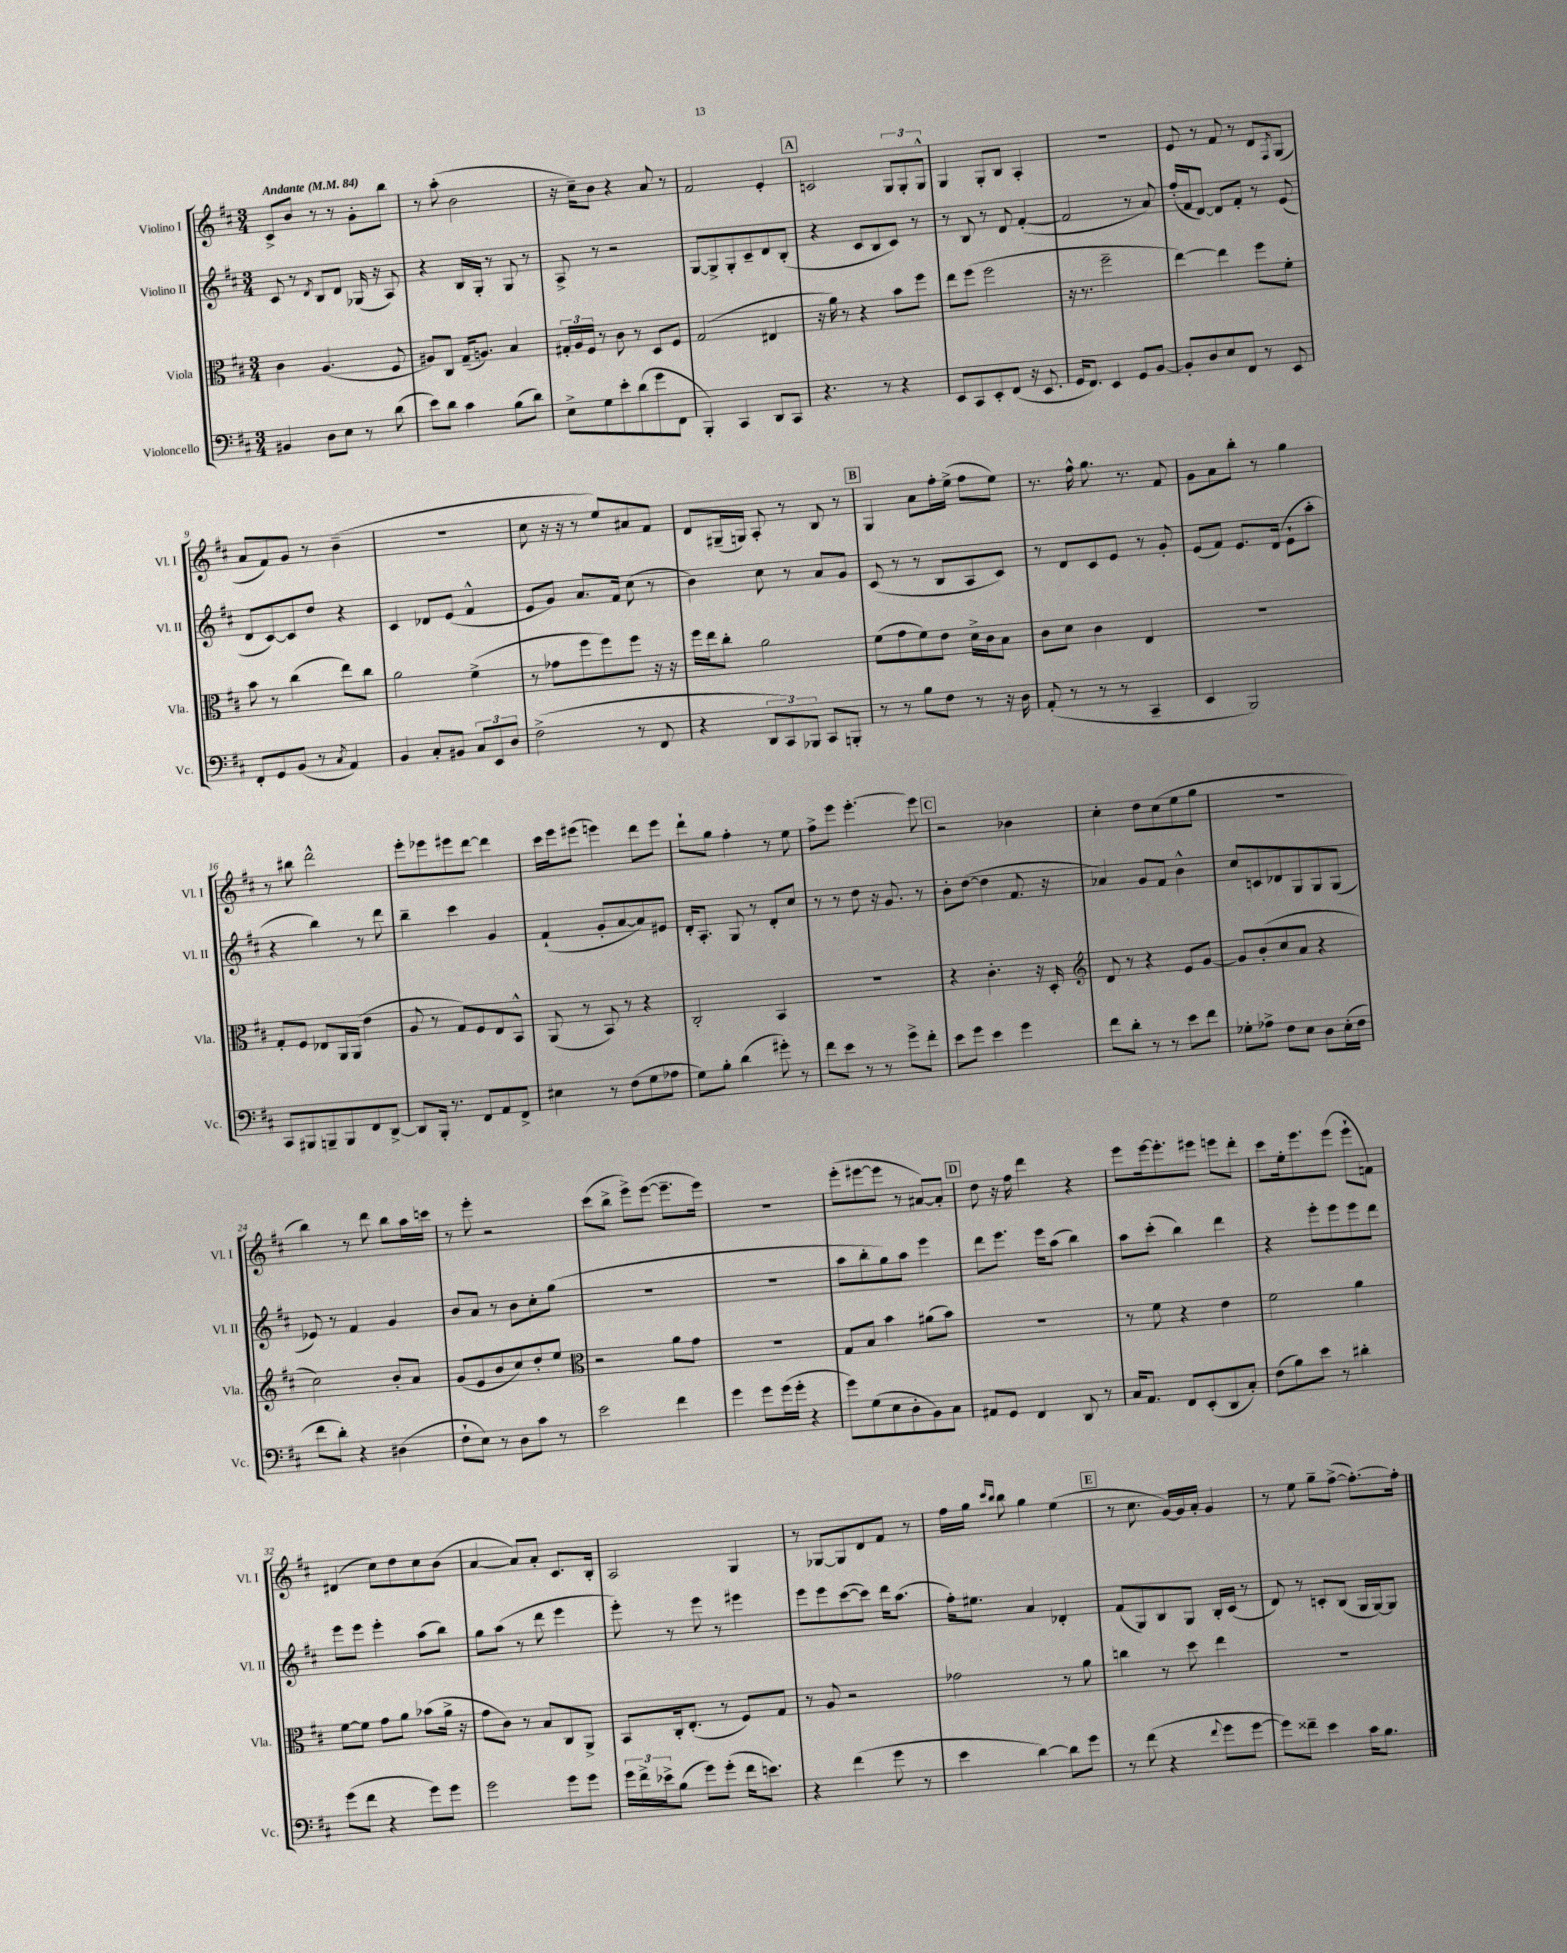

**kern	**kern	**kern	**kern
*staff4	*staff3	*staff2	*staff1
*clefF4	*clefC3	*clefG2	*clefG2
*k[f#c#]	*k[f#c#]	*k[f#c#]	*k[f#c#]
*M3/4	*M3/4	*M3/4	*M3/4
*MM84	*MM84	*MM84	*MM84
4BB#	4c#	8c#	8c#^
.	.	8r	8b
.	.	8qd	.
8D	(4.A	8B	8r
8E	.	8d	8r
8r	.	(16G-	8g'
.	.	16r	.
(8d	8F#	8A)	8bb
=	=	=	=
8e)	8A#)	4r	8r
8d	8C#	.	(8aa'
4c#	(16G~	16B	2b
.	8.A)	16G'	.
.	.	8r	.
(8B	4B	8G	.
8d)	.	8r	.
=	=	=	=
8E^	24G#'	8A^	16r
.	24A	.	.
.	.	.	16cc#~)
.	24F#	.	.
8G	8r	8r	8b
8e'	8c#	2r	4r
(8d	8r	.	.
8g	8D	.	8a
8FF#	8F#	.	8r
=	=	=	=
4BBB')	(2G	[8G	2f#
.	.	8G^]	.
4CC#	.	8G'	.
.	.	8c#~	.
8DD	4E#	8d	4e'
8CC#	.	(8B'	.
=	=	=	=
4.r	16r	4r	2c
.	16a)	.	.
.	8r	.	.
.	4r	8c#	.
8r	.	8B	.
4r	8b	8c#)	12G
.	.	.	12G'
.	8ff#	8r	.
.	.	.	12G^^
=	=	=	=
8EE	8ee	8r	4G
8CC#	(8ff#	8B	.
8EE'	2ff#	8r	8G'
(8FF#	.	8d	8B
16r	.	([4f#'	4A'
8.EE	.	.	.
=	=	=	=
16GG	16r	2f#]	2.r
8.FF#)	8.r	.	.
4EE	2ff#~	.	.
8GG	.	8r	.
[8BB	.	8a)	.
=	=	=	=
8BB']	[4ee)	(16ff#'	8e
.	.	16f#	.
8D	.	[8d)	8r
8E	4ee]	8d]	8f#
8FF#	.	8f#'	8r
8r	8ff#	8r	8d
.	.	.	8qF#
8EE	8f#'	(8e	(8G
=	=	=	=
8FF#'	8b	8d	8a
8GG	8r	[8c#)	8f#)
(8BB	(4cc#	8c#]	8g
8r	.	8dd	8r
8qC#	.	.	.
4AA)	8ee)	4r	(4b~
.	8cc#	.	.
=	=	=	=
4BB	2a	4c#	2.r
8C#'	.	8d-	.
8BB#	.	(8e	.
12C#	(4f#^	4f#^^	.
12EE	.	.	.
12D	.	.	.
=	=	=	=
(2F#^	8r	8e	8cc#
.	8g-	8g)	16r
.	.	.	16r
.	8ff#	8.a	8r
.	8ff#)	.	8ee)
.	.	16f#	.
8r	8ff#	(8cc#	8a#
8FF#	16r	8r	8f#
.	16r	.	.
=	=	=	=
4r	16ff#	4b)	8d
.	16ee	.	.
.	8cc#'	.	(16G#~
.	.	.	16G)
12DD	2a	8cc#	8A'
12CC#)	.	.	.
.	.	8r	8r
12BBB-	.	.	.
8CC#	.	8a	8B
8BBB'	.	8g	8r
=	=	=	=
8r	(8f#	(8c#	4G
8r	8g	8r	.
8B	8f#)	8r	8a
8F#	8e	8B	16ff#'
.	.	.	(16ee^
8r	16d^	8A	8ff#
.	16c#	.	.
16r	8B	8c#)	8ee)
16D	.	.	.
=	=	=	=
(8AA'	8c#	8r	8.r
8r	8d	8d	.
.	.	.	16ff#^^
8r	4c#	8c#	8.gg
8r	.	8e	.
.	.	.	8.r
4CC#~	4E	8r	.
.	.	8g'	8f#
=	=	=	=
4EE	2.r	(8e	8g
.	.	8f#)	8a
2BBB)	.	8.e	8bb'
.	.	.	8r
.	.	(16d	.
.	.	8e`	4gg
.	.	8aa'	.
=	=	=	=
8CC#	8G'	4r	8r
8BBB#	8F#	.	8bb#
8BBB~	8E-	4bb)	2ddd^^
8BBB	16AA	.	.
.	(16AA	.	.
8FF#	4e	8r	.
[8DD^	.	8ddd	.
=	=	=	=
8DD]	8A	4bb~	8eee'
16BBB'	8r	.	8eee-
8.r	.	.	.
.	8G)	4ccc#	8eee#
8FF#	8F#	.	[8ddd
8AA	8E	4g	4ddd]
8FF#^	8BB^^	.	.
=	=	=	=
4E#	(8AA	(4f#`	16ccc#
.	.	.	16eee
.	8r	.	(8eee#
8r	8BB)	8g'	4eee)
(8F#	8r	[8a	.
8G	4r	8a])	8ddd
8A-	.	8e#	8eee
=	=	=	=
8G)	2C#'	16d'	8ddd`
.	.	8.A'	.
8B'	.	.	8gg
(4d	.	8G	4ff#'
.	.	8r	.
8g#')	4BB	8d'	8r
8r	.	8cc#	8ee
=	=	=	=
8f#	2.r	8r	8ff#^
8e	.	8r	8eee
8r	.	8dd	[4.eee'
8r	.	16r	.
.	.	8.g	.
8g^	.	.	.
8f#'	.	8r	8eee]
=	=	=	=
8e	4r	8b'	2r
8g	.	([8dd	.
4e	4.c#'	4dd]	.
4g	.	8.f#	4b-
.	16r	.	.
.	16D'	16r	.
=	=	=	=
*	*clefG2	*	*
8f#	8d	4a-)	4cc#'
8d'	8r	.	.
8r	4r	8g	8dd
8r	.	8f#	(8cc#
8e	8e	4b^^	8ee
8f#	[8g	.	8gg
=	=	=	=
8G-'	8g]	8cc#	2.r
8A-^	(8b'	8c	.
8F#	8cc#	8d-	.
8E	8a	8G	.
8D	4r	8G	.
(16E'	.	(8G	.
16F#	.	.	.
=	=	=	=
8f#	2cc#)	8e-)	4bb)
8d')	.	8r	.
4r	.	4f#	8r
.	.	.	8ddd
(4D#	8b'	4g	8bb
.	8a	.	16aa
.	.	.	16ccc
=	=	=	=
8F#`	(8g	8b	8r
8E)	8e	8a	8eee'
8r	8b	8r	2r
8D	8cc#)	8b	.
8c#	8dd'	8cc#'	.
8r	8ee	(8gg	.
=	=	=	=
*	*clefC3	*	*
2e	2r	2.r	(8ccc#
.	.	.	8bb^
.	.	.	8eee^)
.	.	.	([8eee
4f#	8a	.	8.eee~]
.	8g	.	.
.	.	.	16eee)
=	=	=	=
4g	2.r	2.r	2.r
8g	.	.	.
(16g	.	.	.
16g'	.	.	.
4r	.	.	.
=	=	=	=
8g)	8G	8aa	(8eee'
(8G	8B	8bb'	[8eee#
8E	4b	8gg)	8eee#]
8D'	.	8aa	8r
8BB)	(8a#	4eee	[8a#)
8C#	8b)	.	8a#']
=	=	=	=
8AA#	2.r	8ddd	8dd
8GG	.	8.eee	16r
.	.	.	16ff#
4FF#	.	.	4ddd
.	.	16eee	.
.	.	(8aa	.
8DD	.	4bb)	4r
8r	.	.	.
=	=	=	=
16C#	8r	8aa	8eee
8.AA	.	.	.
.	8f#	(8ccc#'	[16eee
.	.	.	8.eee']
8FF#	4r	4bb)	.
(8EE'	.	.	8eee#
8DD	4e	4ddd	8eee
8C#')	.	.	8ddd'
=	=	=	=
(8F#	2f#	4r	8ccc#
8B)	.	.	16ee'
.	.	.	8.eee
8e	.	8eee'	.
8r	.	8eee	(8eee
4d#'	4a	8eee	8eee`
.	.	8ddd	8f)
=	=	=	=
(8g	[8f#	8eee	(4d#
8f#	8f#]	8eee	.
4r	8g	4eee'	8cc#)
.	8a	.	8dd
8g)	(8b-	(8aa	8cc#
8g	16a^	8bb)	(8b
.	16r	.	.
=	=	=	=
2g	8g	8gg	[4a
.	8c#)	(8aa	.
.	8r	8r	8a])
.	8B	8ddd	8a'
8g	8C#	4eee	8.c#
8g	8AA^	.	.
.	.	.	16B'
=	=	=	=
24g	8BB	8eee')	2A
24f#^	.	.	.
24e-^	.	.	.
(8B	16C#'	8r	.
.	(8.E'	.	.
8g)	.	8eee	.
(8g'	8r	8r	.
16f#	8F#)	4eee#	4G
8.e)	.	.	.
.	8G	.	.
=	=	=	=
4r	8r	8eee	8r
.	8A	8eee	[8G-
(4f#	2r	([8ccc#	8G-]
.	.	8ccc#])	8d
8g	.	16ddd	8f#
.	.	(8.aa	.
8r	.	.	8r
=	=	=	=
4e	2g-	16ff#')	16ff#
.	.	8.ee#	16gg
.	.	.	16qqccc#
.	.	.	16qqbb
.	.	.	8bb
[4d)	.	4a	4gg
8d]	8r	4d-'	(4ee
8g	8a	.	.
=	=	=	=
8r	4cc	(8f#	8r
(8f#	.	8G)	8.cc#
4r	8r	8B	.
.	.	.	[16g)
.	8dd	8G	16g]
.	.	.	16a'
8qqf#	.	.	.
8g	4ee	16B'	4g
.	.	(16c#	.
[8g	.	8r	.
=	=	=	=
8g])	2.r	8d)	8r
8f##~	.	8r	8ee
4e	.	8c'	8gg~
.	.	(8B	([8ff#^
16c#	.	16G	8.ff#'_)
8.B	.	[16G)	.
.	.	8G]	.
.	.	.	16ff#']
==	==	==	==
*-	*-	*-	*-
